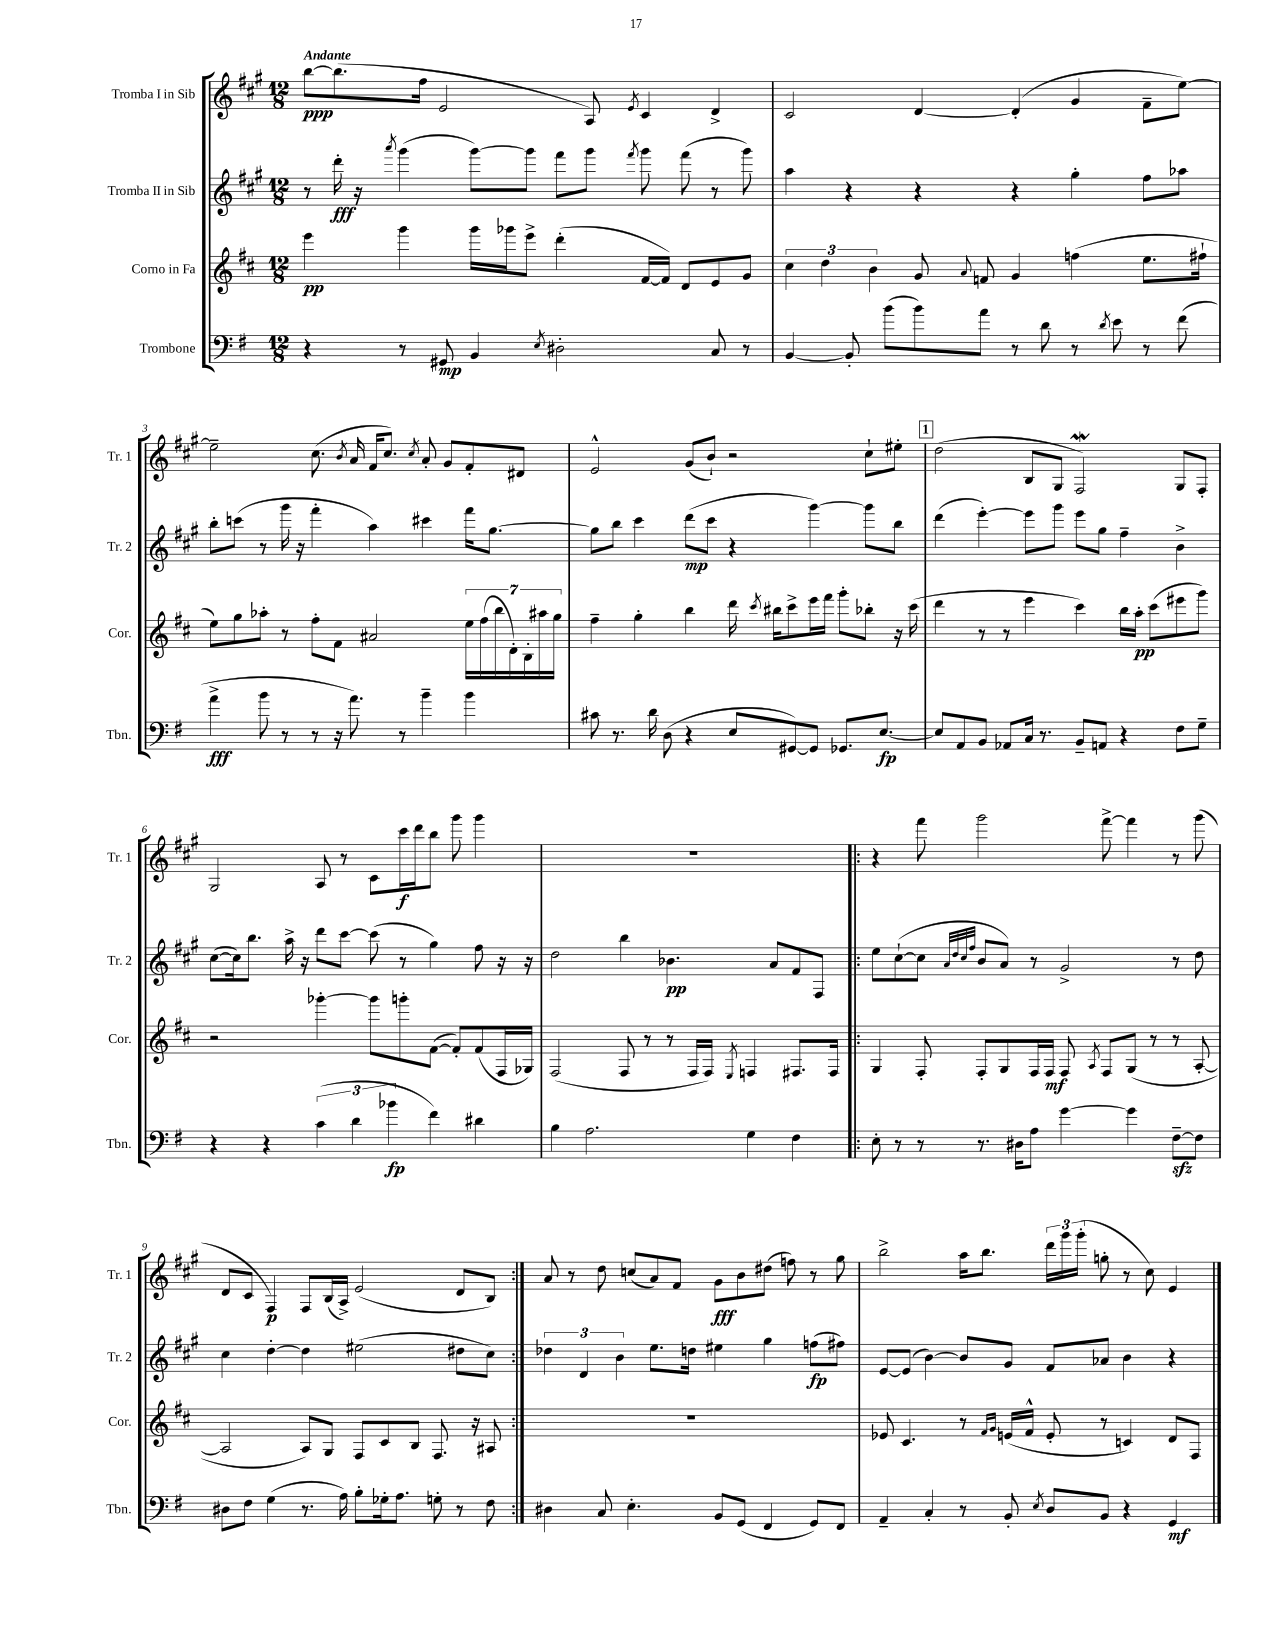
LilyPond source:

<<
\new StaffGroup <<
\new Staff = "s0" \with { instrumentName = "Tromba I in Sib" shortInstrumentName = "Tr. 1" } {
    \clef treble \key a \major \numericTimeSignature \time 12/8 \tempo "Andante"
    \autoBeamOff b''8[~\ppp b''8.( fis''16] e'2 a8) \acciaccatura { e'8 } cis'4 d'4-> |
    cis'2 d'4~ d'4-.( gis'4 fis'8[-- e''8]~) |
    e''2-- cis''8.( \acciaccatura { b'8 } a'16 fis'16[ cis''8.]) \acciaccatura { cis''8 } a'8-. gis'8[ fis'8-. dis'8] |
    e'2-^ gis'8[( b'8]-!) r2 cis''8[-! eis''8]-. |
    \mark \markup { \box "1" } d''2( b8[ gis8] fis2\mordent) gis8[ fis8]-. |
    gis2 a8 r8 cis'8[ cis'''16\f d'''16 b''8] gis'''8 gis'''4 |
    R1. |
    \repeat volta 2 { r4 fis'''8 gis'''2 fis'''8~-> fis'''4 r8 gis'''8( |
    d'8[ cis'8] fis4\p) fis8[ b16( a16]->) e'2( d'8[ b8]) | }
    a'8 r8 d''8 c''8[( a'8) fis'8] gis'8[\fff b'8 dis''8]( f''8) r8 gis''8 |
    b''2-> a''16[ b''8.] \tuplet 3/2 { d'''16[ gis'''16 gis'''16]-.( } g''8-. r8 cis''8) e'4 \bar "|." |
}
\new Staff = "s1" \with { instrumentName = "Tromba II in Sib" shortInstrumentName = "Tr. 2" } {
    \clef treble \key a \major \numericTimeSignature \time 12/8
    \autoBeamOff r8 d'''16-.\fff r16 \acciaccatura { a'''8 } gis'''4( gis'''8[~) gis'''8] fis'''8[ gis'''8] \acciaccatura { fis'''8 } gis'''8 fis'''8( r8 gis'''8) |
    a''4 r4 r4 r4 gis''4-. fis''8[ aes''8] |
    b''8[-. c'''8]( r8 gis'''16 r16 fis'''4-. a''4) cis'''4 fis'''16[ gis''8.]~ |
    gis''8[ b''8] cis'''4 d'''8[\mp( cis'''8] r4 gis'''4~) gis'''8[ b''8] |
    \mark \markup { \box "1" } d'''4( e'''4~-.) e'''8[ gis'''8] e'''8[ gis''8] fis''4-- b'4-> |
    cis''8[~( cis''16) b''8.] a''16-> r16 d'''8[ cis'''8]~ cis'''8( r8 gis''4) fis''8 r16 r16 |
    d''2 b''4 bes'4.\pp a'8[ fis'8 fis8] |
    \repeat volta 2 { e''8[ cis''8~-!( cis''8] \grace { a'32[ d''32 cis''32 fis''32] } b'8[ a'8]) r8 gis'2-> r8 d''8 |
    cis''4 d''4~-. d''4 eis''2( dis''8[ cis''8]) | }
    \tuplet 3/2 { des''4 d'4 b'4 } e''8.[ d''16] eis''4 gis''4 f''8[\fp( fis''8]) |
    e'8[~ e'8]( b'4~) b'8[ gis'8] fis'8[ aes'8] b'4 r4 \bar "|." |
}
\new Staff = "s2" \with { instrumentName = "Corno in Fa" shortInstrumentName = "Cor." } {
    \clef treble \key d \major \numericTimeSignature \time 12/8
    \autoBeamOff e'''4\pp g'''4 g'''16[ ges'''16 e'''8]-> d'''4-.( fis'16[~ fis'16]) d'8[ e'8 g'8] |
    \tuplet 3/2 { cis''4 d''4 b'4 } g'8 \appoggiatura { a'8 } f'8 g'4 f''4( e''8.[ fis''16]-! |
    e''8[) g''8 aes''8]-. r8 fis''8[-. fis'8] ais'2 \tuplet 7/4 { e''16[ fis''16( b''16 d'16-.) b16-. ais''16 g''16] } |
    fis''4-- g''4-. b''4 d'''16 \acciaccatura { cis'''8 } bis''16[ cis'''8-> e'''16 fis'''16] g'''8[-. bes''8]-. r16 cis'''16( |
    \mark \markup { \box "1" } d'''4 r8 r8 e'''4 cis'''4) b''16[ a''16]-.\pp cis'''8[( eis'''8 g'''8]) |
    r2 ges'''4~-. ges'''8[ g'''8-. fis'8]~( fis'8[-.) fis'8( fis16 ges16]) |
    fis2( fis8 r8 r8 fis16[ fis16]) \acciaccatura { e8 } f4 fis8.[ fis16] |
    \repeat volta 2 { g4 fis8-. fis8[-. g8 fis16 fis16]\mf fis8 \acciaccatura { a8 } fis8[ g8]( r8 r8 a8~-. |
    a2 a8[) g8] fis8[ cis'8 b8] fis8. r16 ais8 | }
    R1. |
    ees'8 cis'4. r8 \grace { fis'16[ g'16] } e'16[( fis'16]-^ e'8-. r8 c'4) d'8[ fis8] \bar "|." |
}
\new Staff = "s3" \with { instrumentName = "Trombone" shortInstrumentName = "Tbn." } {
    \clef bass \key g \major \numericTimeSignature \time 12/8
    \autoBeamOff r4 r8 gis,8\mp b,4 \acciaccatura { e8 } dis2-. c8 r8 |
    b,4~ b,8-. b'8[( b'8) a'8] r8 d'8 r8 \acciaccatura { d'8 } e'8 r8 fis'8( |
    a'4->\fff b'8 r8 r8 r16 a'8.) r8 b'4-- b'4 |
    cis'8 r8. d'16 d8( r4 e8[ gis,8~) gis,8] ges,8.[ e8.]~\fp |
    \mark \markup { \box "1" } e8[ a,8 b,8] aes,8[ c16] r8. b,8[-- a,8] r4 fis8[ g8]-- |
    r4 r4 \tuplet 3/2 { c'4( d'4 bes'4\fp } fis'4) dis'4 |
    b4 a2. g4 fis4 |
    \repeat volta 2 { e8-. r8 r8 r8. dis16[ a8] g'4~ g'4 fis8[~--\sfz fis8] |
    dis8[ fis8] g4( r8. a16) b8[-. ges16-. a8.] g8-. r8 fis8 | }
    dis4 c8 e4.-. b,8[ g,8]( fis,4 g,8[) fis,8] |
    a,4-- c4-. r8 b,8-. \acciaccatura { e8 } d8[ b,8] r4 g,4\mf \bar "|." |
}
>>
>>
